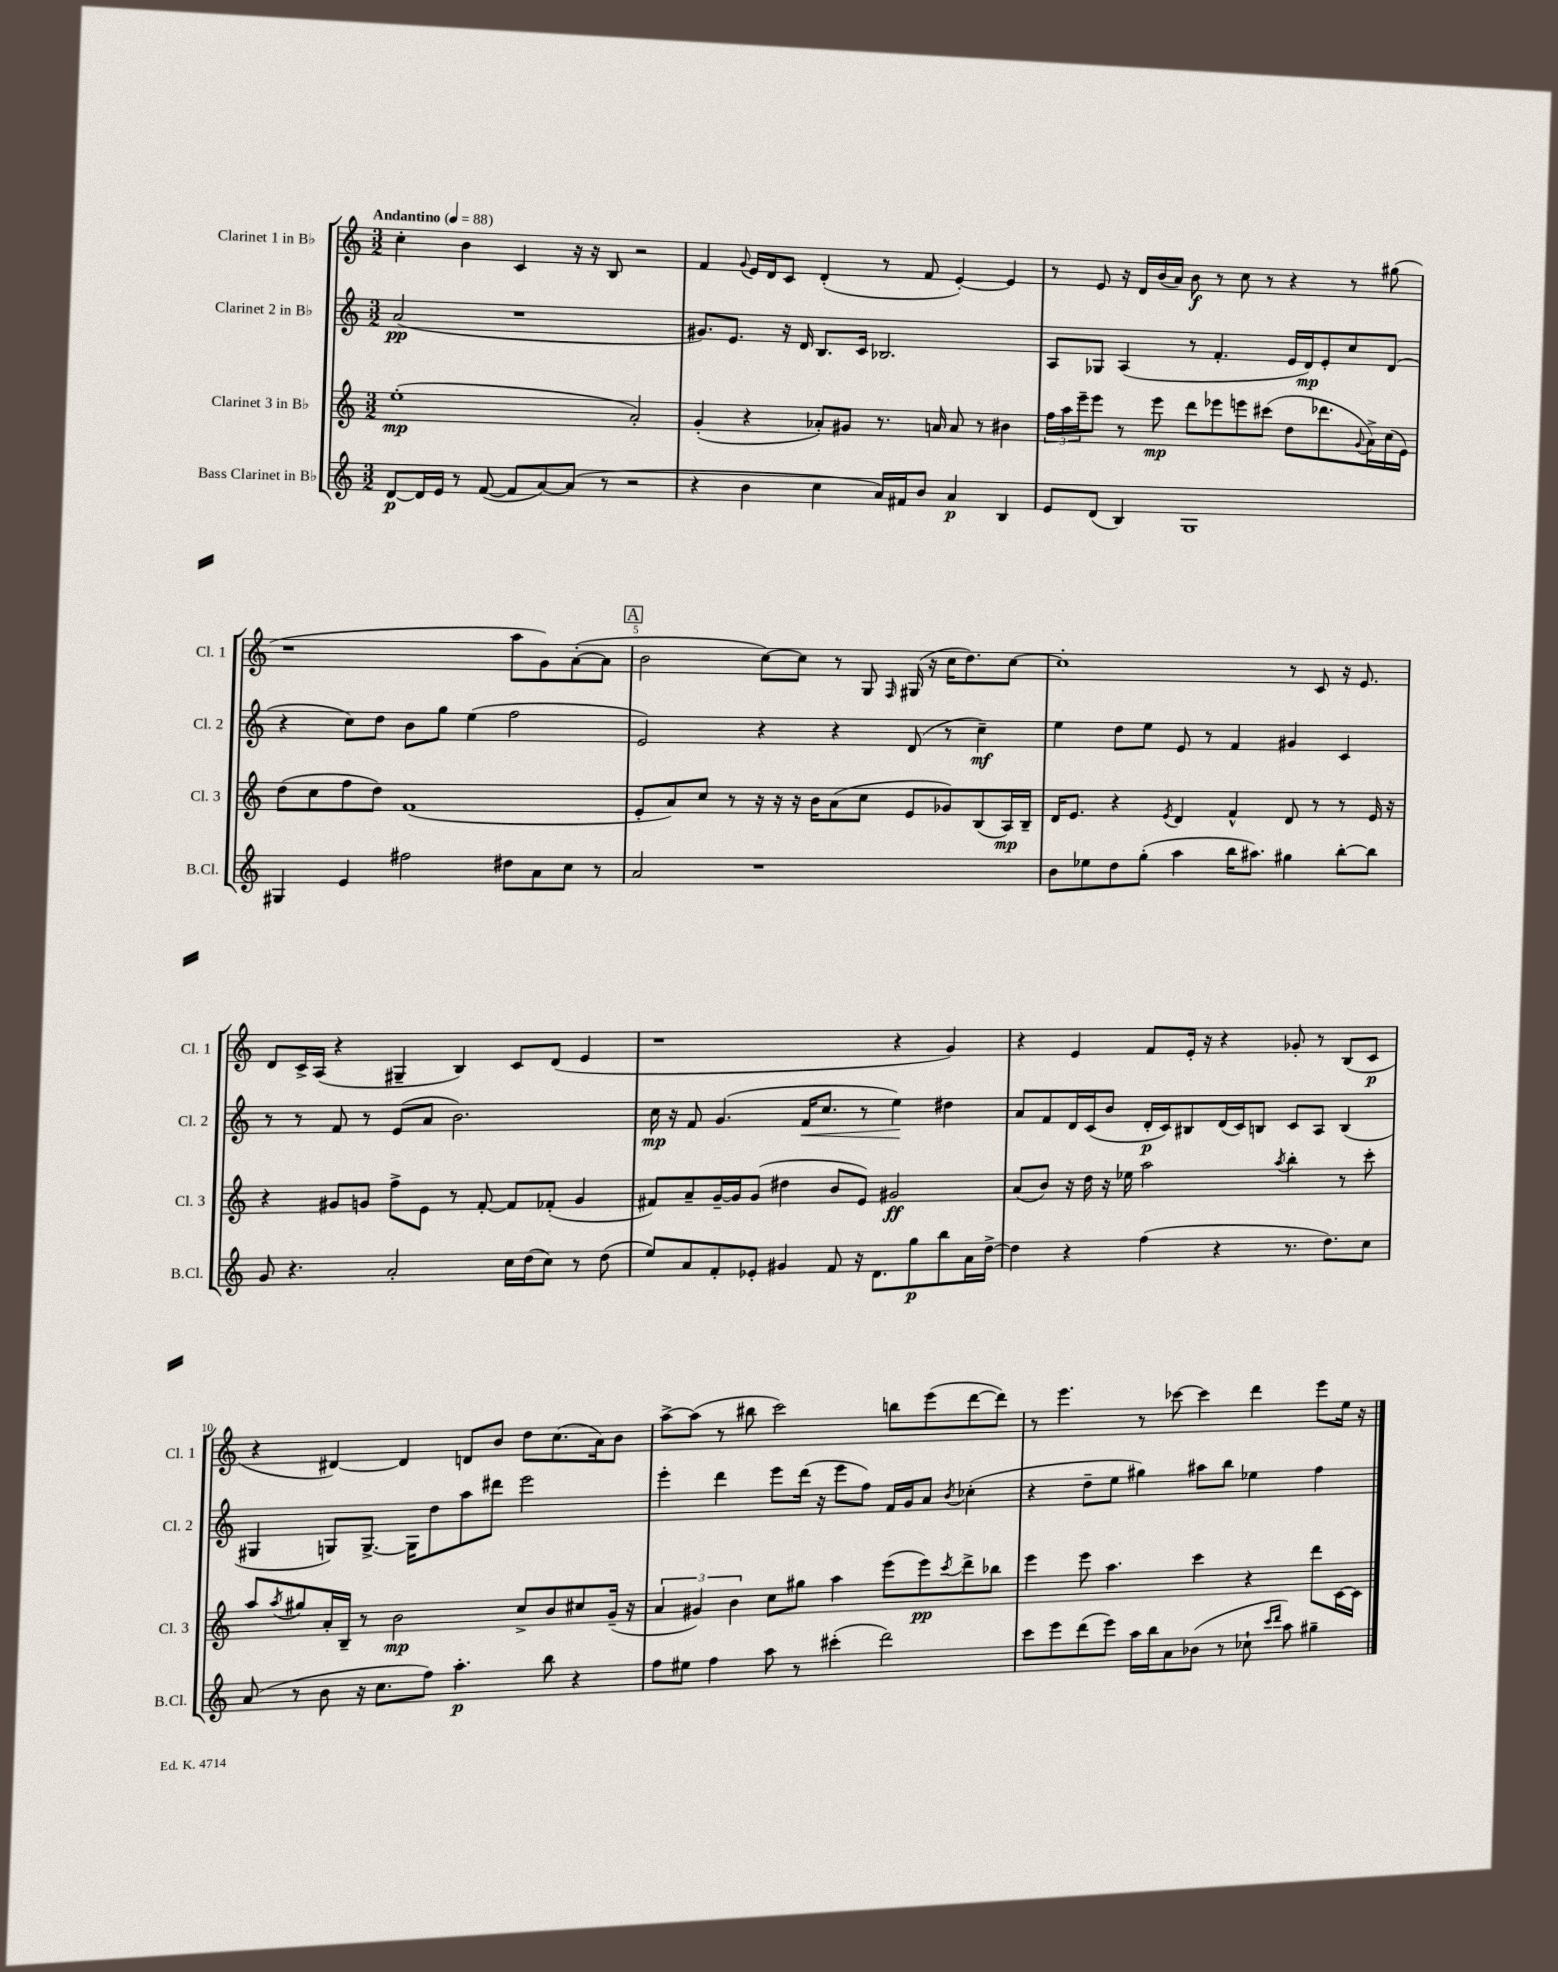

**kern	**kern	**kern	**kern
*staff4	*staff3	*staff2	*staff1
*clefG2	*clefG2	*clefG2	*clefG2
*k[]	*k[]	*k[]	*k[]
*M3/2	*M3/2	*M3/2	*M3/2
*MM88	*MM88	*MM88	*MM88
[8d	(1ee'	(2a	4cc'
16d]	.	.	.
16e	.	.	.
8r	.	.	4b
([8f	.	.	.
8f]	.	1r	4c
[8a)	.	.	.
(8a]	.	.	16r
.	.	.	16r
8r	.	.	8B
2r	2a')	.	2r
=	=	=	=
4r	(4g'	8.g#)	4f
.	.	8.e	.
.	.	.	8qqg
4b	4r	.	16e
.	.	.	16d
.	.	16r	8c
.	.	16d	.
4cc	8a-')	8.B	(4d'
.	8g#	.	.
.	.	16c	.
16a)	8.r	2.B-	8r
16f#	.	.	.
8b	.	.	8f
.	16a	.	.
4a	8a	.	[4e')
.	8r	.	.
4B	4b#	.	4e]
=	=	=	=
8e	24ff	8A	8r
.	24aa	.	.
.	24eee~	.	.
(8d	8eee	8G-	8e
4B)	8r	(4A	16r
.	.	.	16d
.	8eee	.	(16b
.	.	.	16a)
1G	8ddd	8r	8b
.	8eee-	4.f'	8r
.	8eee	.	8cc
.	(8ccc#	.	8r
.	8dd	16e	4r
.	.	16d)	.
.	8.ddd-	8e'	.
.	.	8cc	8r
.	8qqg	.	.
.	16a^)	.	.
.	(16cc	(8d	(8gg#
.	16e)	.	.
=	=	=	=
4G#	(8dd	4r	1r
.	8cc	.	.
4e	8ff	8cc)	.
.	8dd)	8dd	.
2ff#	(1f	8b	.
.	.	8gg	.
.	.	(4ee	.
8dd#	.	2ff	8aa
8a	.	.	8g)
8cc	.	.	([8a'
8r	.	.	8a]
=	=	=	=
2a	8e'	2e)	2b
.	8a)	.	.
.	8cc	.	.
.	8r	.	.
1r	16r	4r	[8cc)
.	16r	.	.
.	16r	.	8cc]
.	16b	.	.
.	(8a	4r	8r
.	8cc	.	8G
.	.	.	16qqF
.	8e	(8d	(16G#
.	.	.	16r
.	8g-)	8r	16cc
.	.	.	8.dd)
.	(8B	4cc~)	.
.	16A)	.	[8cc
.	16B~	.	.
=	=	=	=
8b	16d	4ee	1cc']
.	8.e	.	.
8ee-	.	.	.
8dd	4r	8dd	.
(8gg'	.	8ee	.
.	8qe	.	.
4aa	4d	8e	.
.	.	8r	.
16bb	4f^^	4f	.
8.aa#)	.	.	.
4gg#	8d	4g#	8r
.	8r	.	8c
[8bb'	8r	4c	16r
.	.	.	8.e
8bb]	16e	.	.
.	16r	.	.
=	=	=	=
8g	4r	8r	8d
4.r	.	8r	16c^
.	.	.	(16A
.	8g#	8f	4r
.	8g	8r	.
2a'	8ff^	(8e	4G#~
.	8e	8a	.
.	8r	2.b)	4B)
.	[8f'	.	.
16cc	8f]	.	8c
(16dd	.	.	.
8cc)	(8f-'	.	(8d
8r	4g	.	4e
(8dd	.	.	.
=	=	=	=
8ee)	8f#)	16cc	1r
.	.	16r	.
8a	8a~	8f	.
8f'	[16g~	(4.g	.
.	16g]	.	.
8e-'	(8g	.	.
4g#	4dd#	.	.
.	.	16f	.
.	.	8.cc	.
8f	8b	.	.
16r	8e)	8r	.
8.d	.	.	.
.	2g#	4ee)	4r
8gg	.	.	.
8bb	.	4dd#	4g)
16a	.	.	.
[16dd^	.	.	.
=	=	=	=
4dd]	(8a	8a	4r
.	8b)	8f	.
4r	16r	16d	4e
.	16dd	(16c	.
.	16r	8b	.
.	16ee-	.	.
(4ff	2aa	16d'	8f
.	.	16c)	.
.	.	8B#	16e'
.	.	.	16r
4r	.	(16d	4r
.	.	16c)	.
.	.	8B	.
.	8qaa	.	.
8.r	4bb'	8c	8g-'
.	.	8A	8r
8.dd)	.	.	.
.	8r	(4B	(8B
8cc	8ccc'	.	8c
=	=	=	=
(8a	8aa	4G#	4r
.	8qaa	.	.
8r	8gg#	.	.
8b	16a'	8G)	[4d#)
.	16B~	.	.
16r	8r	[8.G^	.
8.cc	.	.	.
.	2b	.	4d#]
.	.	16G]	.
8ff)	.	8dd	.
4.aa'	.	8aa	8d
.	.	8ddd#	8b
.	8cc^	2eee	8dd
8bb	8b	.	(8.cc
4r	8cc#	.	.
.	.	.	16a)
.	(16g~	.	8b
.	16r	.	.
=	=	=	=
8ff	6a	4eee'	[8aa^
8ee#	.	.	(8aa]
.	6g#)	.	.
4ff	.	4ddd	8r
.	6b	.	.
.	.	.	8bb#
8aa	8cc	8eee	2ccc)
8r	8gg#	(16ddd	.
.	.	16r	.
(4ccc#'	4aa	8eee	.
.	.	8ff)	.
2ddd)	(8eee	16f	8bb
.	.	16g	.
.	8eee)	8a	(8eee
.	8qccc	8qb	.
.	8ddd^	(4cc-'	[8ddd
.	8bb-	.	8ddd])
=	=	=	=
8ccc	4eee	4r	8r
8eee	.	.	4.eee
(8ddd	8eee	8dd~	.
8eee)	4.aa	8ee	.
16aa	.	4gg#)	8r
16bb	.	.	.
8a	.	.	[8ccc-
(8b-	4ccc	8aa#	4ccc-]
8r	.	8bb	.
8cc-`	4r	4ee-	4ddd
16qqccc	.	.	.
16qqddd	.	.	.
8aa)	.	.	.
4gg#~	8ddd	4ff	8eee
.	[16c	.	16ee
.	16c]	.	16r
==	==	==	==
*-	*-	*-	*-
